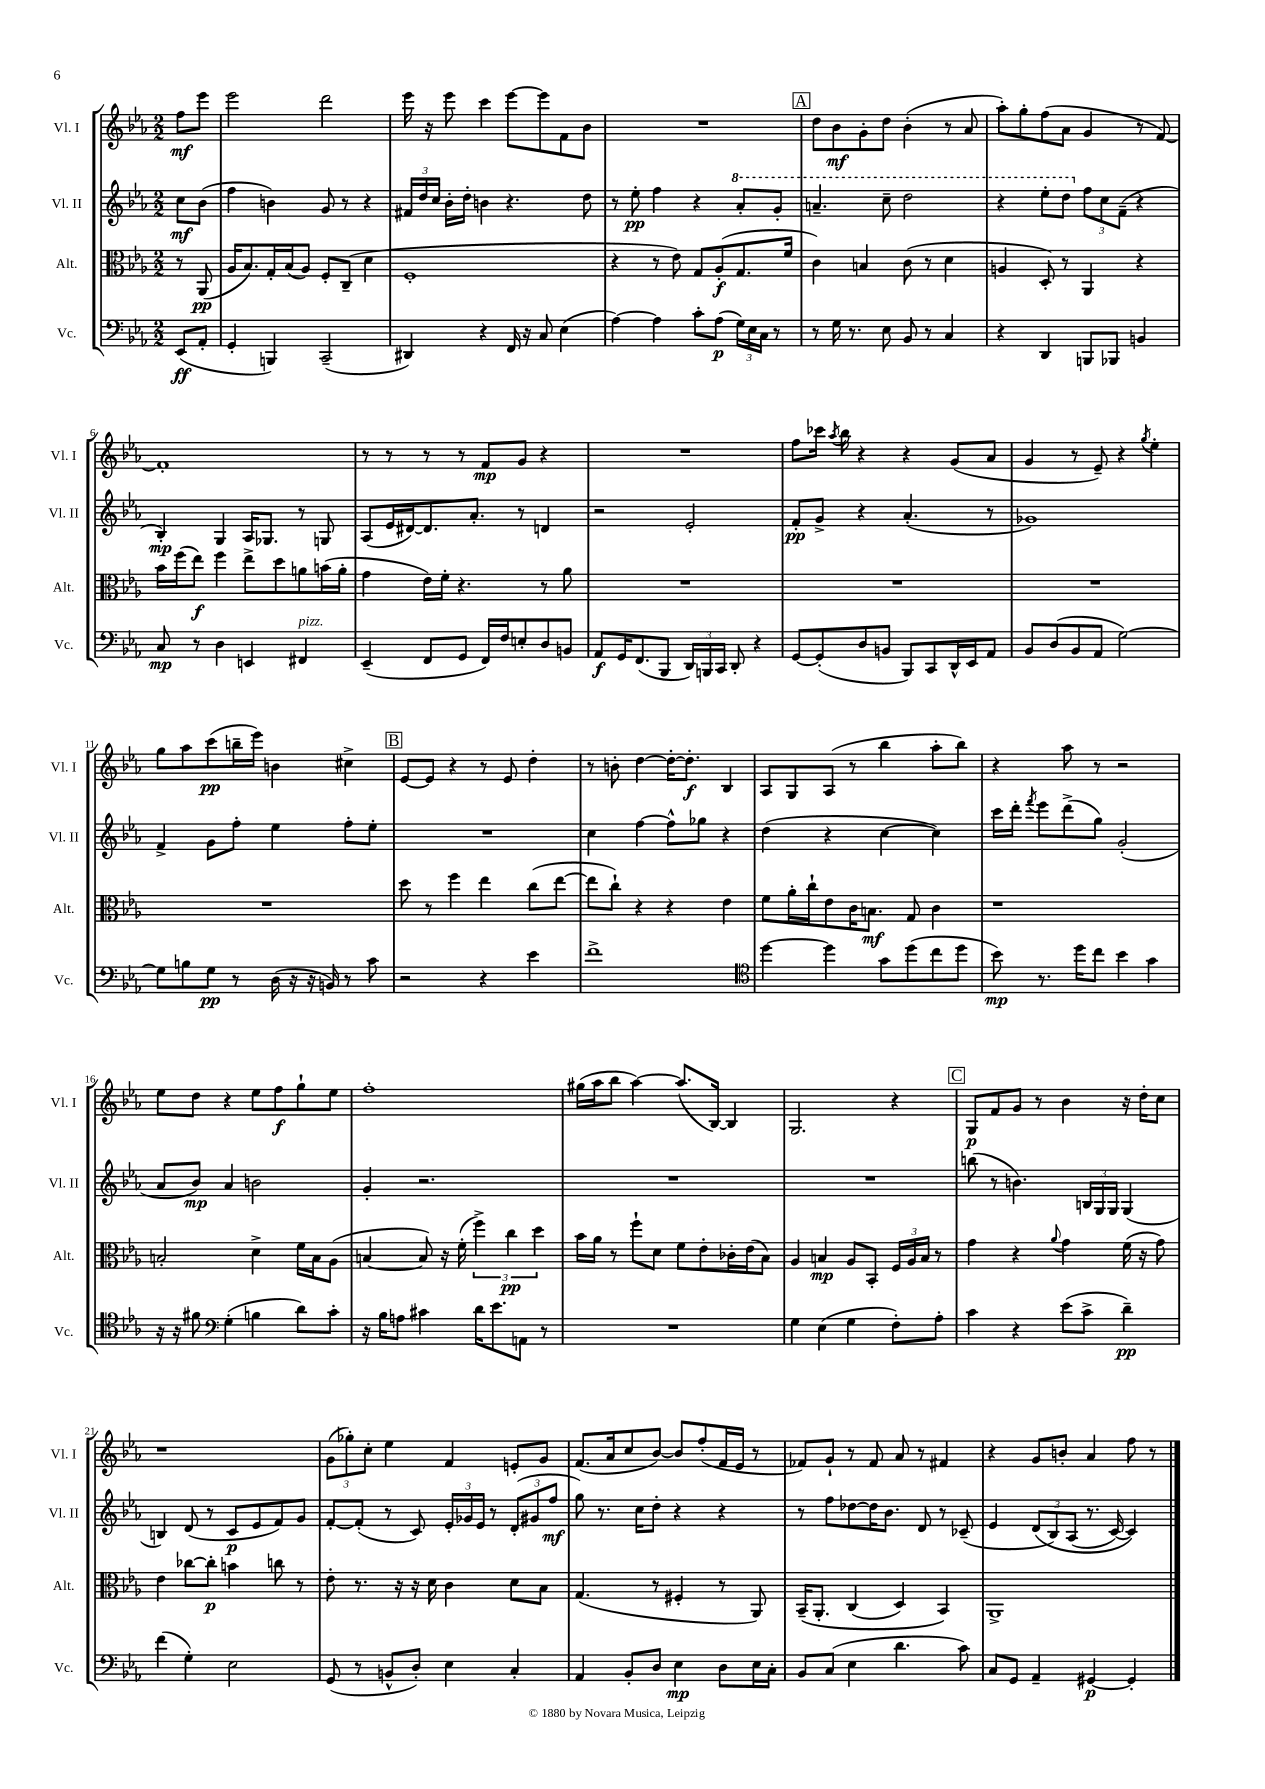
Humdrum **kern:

**kern	**kern	**kern	**kern
*staff4	*staff3	*staff2	*staff1
*clefF4	*clefC3	*clefG2	*clefG2
*k[b-e-a-]	*k[b-e-a-]	*k[b-e-a-]	*k[b-e-a-]
*M2/2	*M2/2	*M2/2	*M2/2
(8EE-/L	8r	8cc\L	8ff\L
8AA-'/J	(8AA-/	(8b-\J	8eee-\J
=	=	=	=
4GG'/	16A-/LK	4ff\	2eee-\
.	8.B-/)	.	.
4BBB/)	16G'/L	4b\)	.
.	(16B-/J	.	.
.	8A-/J)	.	.
(2CC~/	8F'/L	8g/	2ddd\
.	(8C~/J	8r	.
.	4d\	4r	.
=	=	=	=
4DD#/)	1F'	24f#/LL	16eee-\
.	.	24dd/	.
.	.	.	16r
.	.	24cc/JJ	.
.	.	16b-'\LL	8eee-\
.	.	16dd'\JJ	.
4r	.	4b\	4ccc\
16FF/	.	4.r	[8eee-\L
16r	.	.	.
8C/	.	.	8eee-\]
(4E-\	.	.	8f\
.	.	8dd\	8b-\J
=	=	=	=
[4A-\)	4r	8r	1r
.	.	8ee-'\	.
4A-\]	8r	4ff\	.
.	8e-\)	.	.
8c'\L	8G/L	4r	.
(8A-\J	(8A-'/	.	.
24G\LL)	8.G/	8aa-'/L	.
24E-\	.	.	.
24C\JJ	.	.	.
8r	.	8gg'/J	.
.	16f/Jk	.	.
=	=	=	=
8r	4c\)	4.aa~/	8dd\L
16G\	.	.	8b-\
8.r	.	.	.
.	4B/	.	8g'\
8E-\	.	8ccc~\	8dd\J
8BB-/	(8c\	2ddd\	(4b-'\
8r	8r	.	.
4C/	4d\	.	8r
.	.	.	8a-/
=	=	=	=
4r	4A/	4r	8aa-'\L)
.	.	.	8gg'\
4DD/	8D'/)	8eee-'\L	(8ff\
.	8r	8ddd\J	8a-\J
8BBB/L	4AA-/	12ff\L	4g/
.	.	12cc\	.
8BBB-/J	.	.	.
.	.	(12f~\J	.
4BB/	4r	4r	8r
.	.	.	[8f/)
=	=	=	=
8C/	16b-\LL	4B-'/)	1f']
.	(16ff\J	.	.
8r	8ee-\J)	.	.
4D\	4ff\	4G/	.
4EE/	8ee-^\L	16A-/LK	.
.	.	8.G-/J	.
.	8dd\	.	.
4FF#/	8a\	8r	.
.	(16b\L	8G/	.
.	16a'\JJ	.	.
=	=	=	=
(4EE-~/	4g\	(8A-/L	8r
.	.	16e-/L	8r
.	.	[16d#/J)	.
8FF/L	16e-\LL)	8.d#/]	8r
.	16f'\JJ	.	.
8GG/J	4.r	.	8r
.	.	8.a-'/J	.
16FF/LL)	.	.	8f/L
16F/J	.	.	.
8E'/	.	8r	8g/J
8D/	8r	4d/	4r
8BB/J	8a-\	.	.
=	=	=	=
8AA-/L	1r	2r	1r
16GG/K	.	.	.
(8.FF/	.	.	.
8BBB-/J	.	.	.
24DD/LL)	.	2e-'/	.
24BBB/	.	.	.
24CC/JJ	.	.	.
8DD'/	.	.	.
4r	.	.	.
=	=	=	=
[8GG/L	1r	8f'/L	8ff\L
(8GG'/]	.	8g^/J	16ccc-\Jk
.	.	.	8qaa-/
.	.	.	16bb-\
8D/	.	4r	4r
8BB/J	.	.	.
8BBB-/L)	.	(4.a-'/	4r
8CC/	.	.	.
16DD^^/L	.	.	(8g/L
16EE-/J	.	.	.
8AA-/J	.	8r	8a-/J
=	=	=	=
8BB-/L	1r	1g-)	4g/
(8D/	.	.	.
8BB-/	.	.	8r
8AA-/J	.	.	8e-~/)
[2G\)	.	.	4r
.	.	.	8qgg/
.	.	.	4ee-'\
=	=	=	=
8G\]L	1r	4f^/	8gg\L
8B\	.	.	8aa-\
8G\J	.	8g\L	(8ccc\
8r	.	8ff'\J	16bb~\L
.	.	.	16eee-\JJ)
(16D\	.	4ee-\	4b\
16r	.	.	.
16r	.	.	.
16BB/)	.	.	.
8r	.	8ff'\L	4cc#^\
8c\	.	8ee-'\J	.
=	=	=	=
2r	8dd\	1r	[8e-/L
.	8r	.	8e-/]J
.	4ff\	.	4r
4r	4ee-\	.	8r
.	.	.	8e-/
4e-\	(8cc\L	.	4dd'\
.	[8ee-\J	.	.
=	=	=	=
1f^	8ee-\]L	4cc\	8r
.	8cc`\J)	.	8b'\
.	4r	[4ff\	[4dd\
.	4r	8ff^^\]L	16dd'\_LK
.	.	.	8.dd'\]J
.	.	8gg-\J	.
.	4e-\	4r	4B-/
=	=	=	=
*clefC4	*	*	*
[4dd\	8f\L	(4dd\	8A-/L
.	16a-'\L	.	8G/
.	16cc`\J	.	.
4dd\]	8e-\	4r	(8A-/J
.	16c\K	.	8r
.	8.B\J	.	.
8g\L	.	[4cc\	4bb-\
(8dd\	8G/	.	.
8cc\	4c\	4cc\])	8aa-'\L
8dd\J	.	.	8bb-\J)
=	=	=	=
8b-\)	1r	16ccc\LL	4r
.	.	16ddd'\JJ	.
.	.	8qfff/	.
8.r	.	8eee-\L	.
.	.	(8ddd^\	8aa-\
16dd\LK	.	.	.
8cc\J	.	8gg\J)	8r
4b-\	.	(2g'/	2r
4g\	.	.	.
=	=	=	=
16r	2B'/	8a-/L	8ee-\L
16r	.	.	.
8f#\	.	8b-/J)	8dd\J
*clefF4	*	*	*
(4G'\	.	4a-/	4r
4B\	4d^\	2b\	8ee-\L
.	.	.	8ff\
8d\L)	16f\LL	.	8gg`\
.	16B\J	.	.
8c'\J	(8A-\J	.	8ee-\J
=	=	=	=
16r	[4B/	4g'/	1ff'
16B-\LK	.	.	.
8A\J	.	.	.
4c#\	8B/])	2.r	.
.	16r	.	.
.	(16f'\	.	.
16d\LK	6ff^\)	.	.
8.e-\	.	.	.
.	6cc\	.	.
8AA\J	.	.	.
.	6dd\	.	.
8r	.	.	.
=	=	=	=
1r	16b-\LL	1r	(16gg#\LL
.	16a-\JJ	.	16aa-\J
.	8r	.	8bb-\J
.	8ff`\L	.	[4aa-\)
.	8d\J	.	.
.	8f\L	.	(8.aa-/]L
.	8e-'\	.	.
.	.	.	[16B-/Jk)
.	16c-'\L	.	4B-/]
.	(16e-\J	.	.
.	8B-\J)	.	.
=	=	=	=
4G\	4A-/	1r	2.G/
(4E-\	4B/	.	.
4G\	8A-/L	.	.
.	8BB-'/J	.	.
8F'\L)	24F/LL	.	4r
.	24A-/	.	.
.	24B/JJ	.	.
8A-'\J	8r	.	.
=	=	=	=
4c\	4g\	(8bb\	8G/L
.	.	8r	8f/
4r	4r	4.b\)	8g/J
.	.	.	8r
.	8qqa-/	.	.
(8e-\L	4g\	.	4b-\
8c^\J	.	24B/LL	.
.	.	24G/	.
.	.	24G/JJ	.
4d~\)	(16f\	(4G/	16r
.	16r	.	16dd'\LK
.	8g\)	.	8cc\J
=	=	=	=
(4f\	4e-\	4B/)	1r
4G'\)	[8cc-\L	(8d/	.
.	8cc-'\]J	8r	.
2E-\	4b\	8c/L	.
.	.	8e-/	.
.	8cc\	8f/)	.
.	8r	8g/J	.
=	=	=	=
(8GG/	8e-'\	[8f'/L	(12g\L
.	.	.	12gg-'\)
8r	8.r	(8f'/]J	.
.	.	.	12cc'\J
8BB^^/L	.	8r	4ee-\
.	16r	.	.
8D'/J)	16r	8c/)	.
.	16d\	.	.
4E-\	4c\	24e-'/LL	4f/
.	.	24g-/	.
.	.	24e-/JJ	.
.	.	8r	.
4C'/	8d\L	(12d'/L	8e'/L
.	.	12g#/	.
.	8B-\J	.	8g/J
.	.	12ff/J	.
=	=	=	=
4AA-/	(4.G/	8gg\)	(8.f/L
.	.	8.r	.
.	.	.	16a-/k
8BB-'/L	.	.	8cc/
.	.	16cc\LK	.
8D/J	8r	8dd'\J	[8b-/J)
4E-\	4F#'/	4r	8b-/]L
.	.	.	(8ff'/
8D\L	8r	4r	16f/L
.	.	.	16e-/JJ
16E-\L	8AA-/)	.	8r
16C'\JJ	.	.	.
=	=	=	=
8BB-/L	&(16BB-~/LK	8r	8f-/L)
.	8.AA-'/J	.	.
(8C/J	.	8ff\L	8g`/J
4E-\	(4C/	[8dd-\	8r
.	.	16dd-\]K	8f-/
.	.	8.b-\J	.
4.d\	4D/)	.	8a-/
.	.	8d/	8r
.	4BB-/&)	8r	4f#/
8c\)	.	(8c-~/	.
=	=	=	=
8C/L	1AA-^	4e-/	4r
8GG/J	.	.	.
4AA-~/	.	&(12d/L	8g/L
.	.	12B-/)	.
.	.	.	8b'/J
.	.	(12A-/J	.
[4GG#/	.	8.r	4a-/
.	.	[16c/)	.
4GG#'/]	.	4c/]&)	8ff\
.	.	.	8r
==	==	==	==
*-	*-	*-	*-
